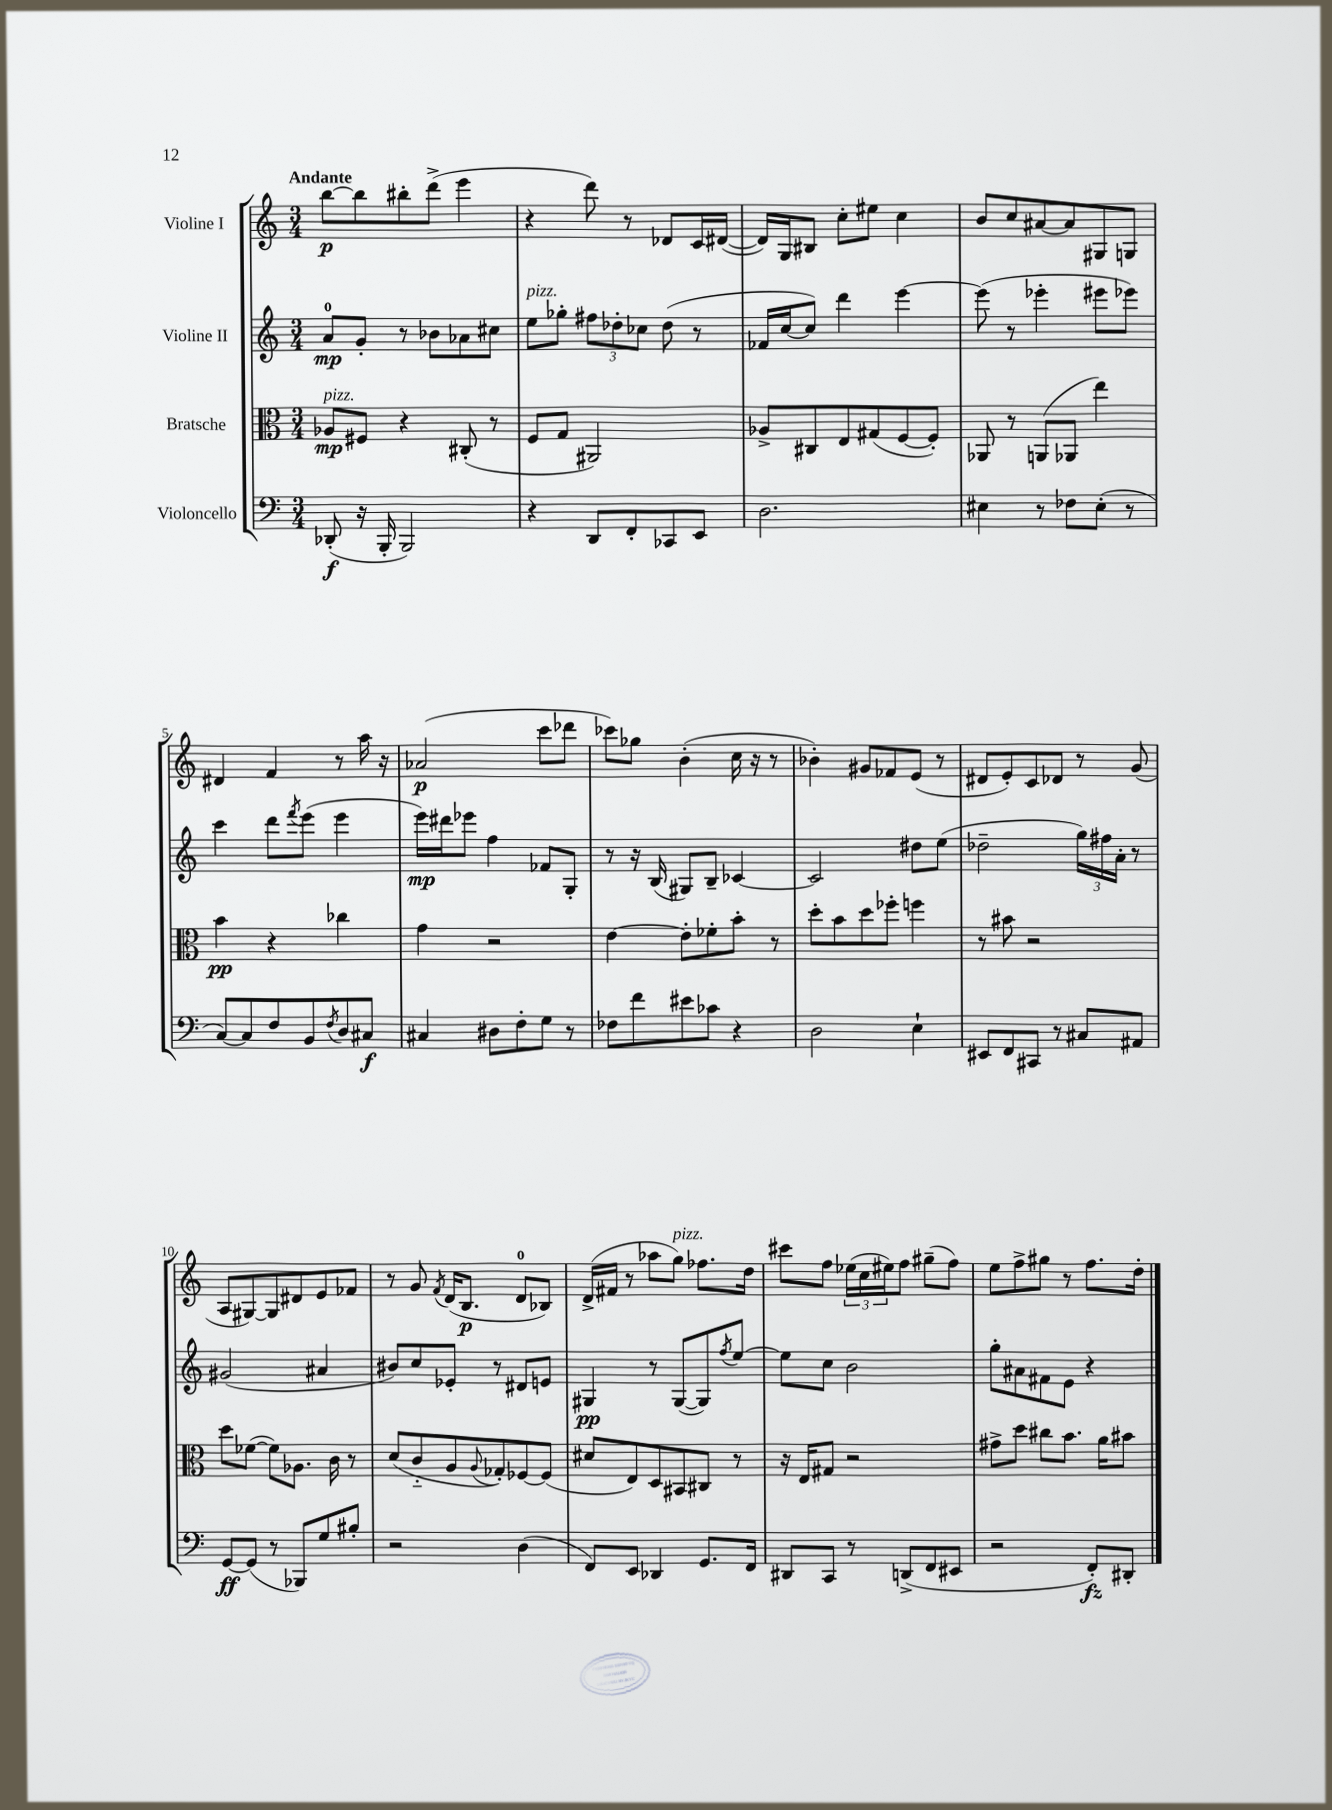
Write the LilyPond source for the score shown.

<<
\new StaffGroup <<
\new Staff = "s0" \with { instrumentName = "Violine I" } {
    \clef treble \key c \major \numericTimeSignature \time 3/4 \tempo "Andante"
    b''8~\p b''8 bis''8-. d'''8->( e'''4 |
    r4 d'''8) r8 des'8 c'16 dis'16~( |
    dis'16) g16 bis8 c''8-. eis''8 c''4 |
    b'8 c''8 ais'8~ ais'8 gis8 g8 |
    dis'4 f'4 r8 a''16 r16 |
    aes'2\p( c'''8 des'''8 |
    ces'''8) ges''8 b'4-.( c''16 r16 r8 |
    bes'4-.) gis'8 fes'8 e'8( r8 |
    dis'8 e'8-.) c'8 des'8 r8 g'8( |
    a8 gis8~) gis8 dis'8 e'8 fes'8 |
    r8 g'8 \acciaccatura { f'8 } d'16( b8.\p d'8-0 bes8) |
    d'16->( fis'16 r8 aes''8 g''8^\markup { \italic "pizz." }) fes''8. d''16 |
    cis'''8 f''8 \tuplet 3/2 { ees''16( c''16 eis''16) } f''8 gis''8--( f''8) |
    e''8 f''8-> gis''8 r8 f''8. d''16-. \bar "|." |
}
\new Staff = "s1" \with { instrumentName = "Violine II" } {
    \clef treble \key c \major \numericTimeSignature \time 3/4
    a'8-0\mp g'8-. r8 bes'8 aes'8 cis''8 |
    e''8^\markup { \italic "pizz." } ges''8-. \tuplet 3/2 { fis''8 des''8-. ces''8 } des''8( r8 |
    fes'16 c''16~ c''8) d'''4 e'''4~ |
    e'''8( r8 ees'''4-. eis'''8 ees'''8) |
    c'''4 d'''8 \acciaccatura { f'''8 } e'''8( e'''4 |
    e'''16\mp) dis'''16 ees'''8 f''4 fes'8 g8-. |
    r8 r16 b16( gis8) b8-- ces'4~ |
    ces'2 dis''8 e''8( |
    des''2-- \tuplet 3/2 { g''16) fis''16 a'16-. } r8 |
    gis'2( ais'4 |
    bis'8) c''8 ees'8-. r8 dis'8 e'8 |
    gis4\pp r8 gis8~( gis8) \acciaccatura { f''8 } e''8~ |
    e''8 c''8 b'2 |
    g''8-. ais'8 fis'8 e'8 r4 \bar "|." |
}
\new Staff = "s2" \with { instrumentName = "Bratsche" } {
    \clef alto \key c \major \numericTimeSignature \time 3/4
    aes8\mp^\markup { \italic "pizz." } fis8 r4 cis8-.( r8 |
    f8 g8 ais,2) |
    aes8-> cis8 e8 gis8( f8~ f8-.) |
    aes,8 r8 a,8( aes,8 e''4) |
    b'4\pp r4 ces''4 |
    g'4 r2 |
    e'4~ e'8-. fes'8-. b'8-. r8 |
    d''8-. b'8 d''8 fes''8-. f''4 |
    r8 bis'8 r2 |
    d''8 fes'8~( fes'8) aes8. c'16 r8 |
    d'8( c'8-_ a8 \appoggiatura { a8 } ges8-.) fes8~ fes8( |
    dis'8 e8) d8 bis,8 cis8 r8 |
    r16 e16 gis8 r2 |
    gis'8-> d''8 cis''8 b'8. a'16 bis'8 \bar "|." |
}
\new Staff = "s3" \with { instrumentName = "Violoncello" } {
    \clef bass \key c \major \numericTimeSignature \time 3/4
    des,8-.\f( r16 b,,16-. b,,2) |
    r4 d,8 f,8-. ces,8 e,8 |
    d2. |
    eis4 r8 fes8 eis8-.( r8 |
    c8~) c8 f8 b,8 \acciaccatura { f8 } d8 cis8\f |
    cis4 dis8 f8-. g8 r8 |
    fes8 f'8 eis'8 ces'8 r4 |
    d2 e4-! |
    eis,8 f,8 cis,8 r8 cis8 ais,8 |
    g,8~\ff g,8( r8 bes,,8) g8 bis8-. |
    r2 d4( |
    f,8) e,8 des,4 g,8. f,16 |
    dis,8 c,8 r8 d,8->( f,8 eis,8 |
    r2 f,8-.\fz) dis,8-. \bar "|." |
}
>>
>>
